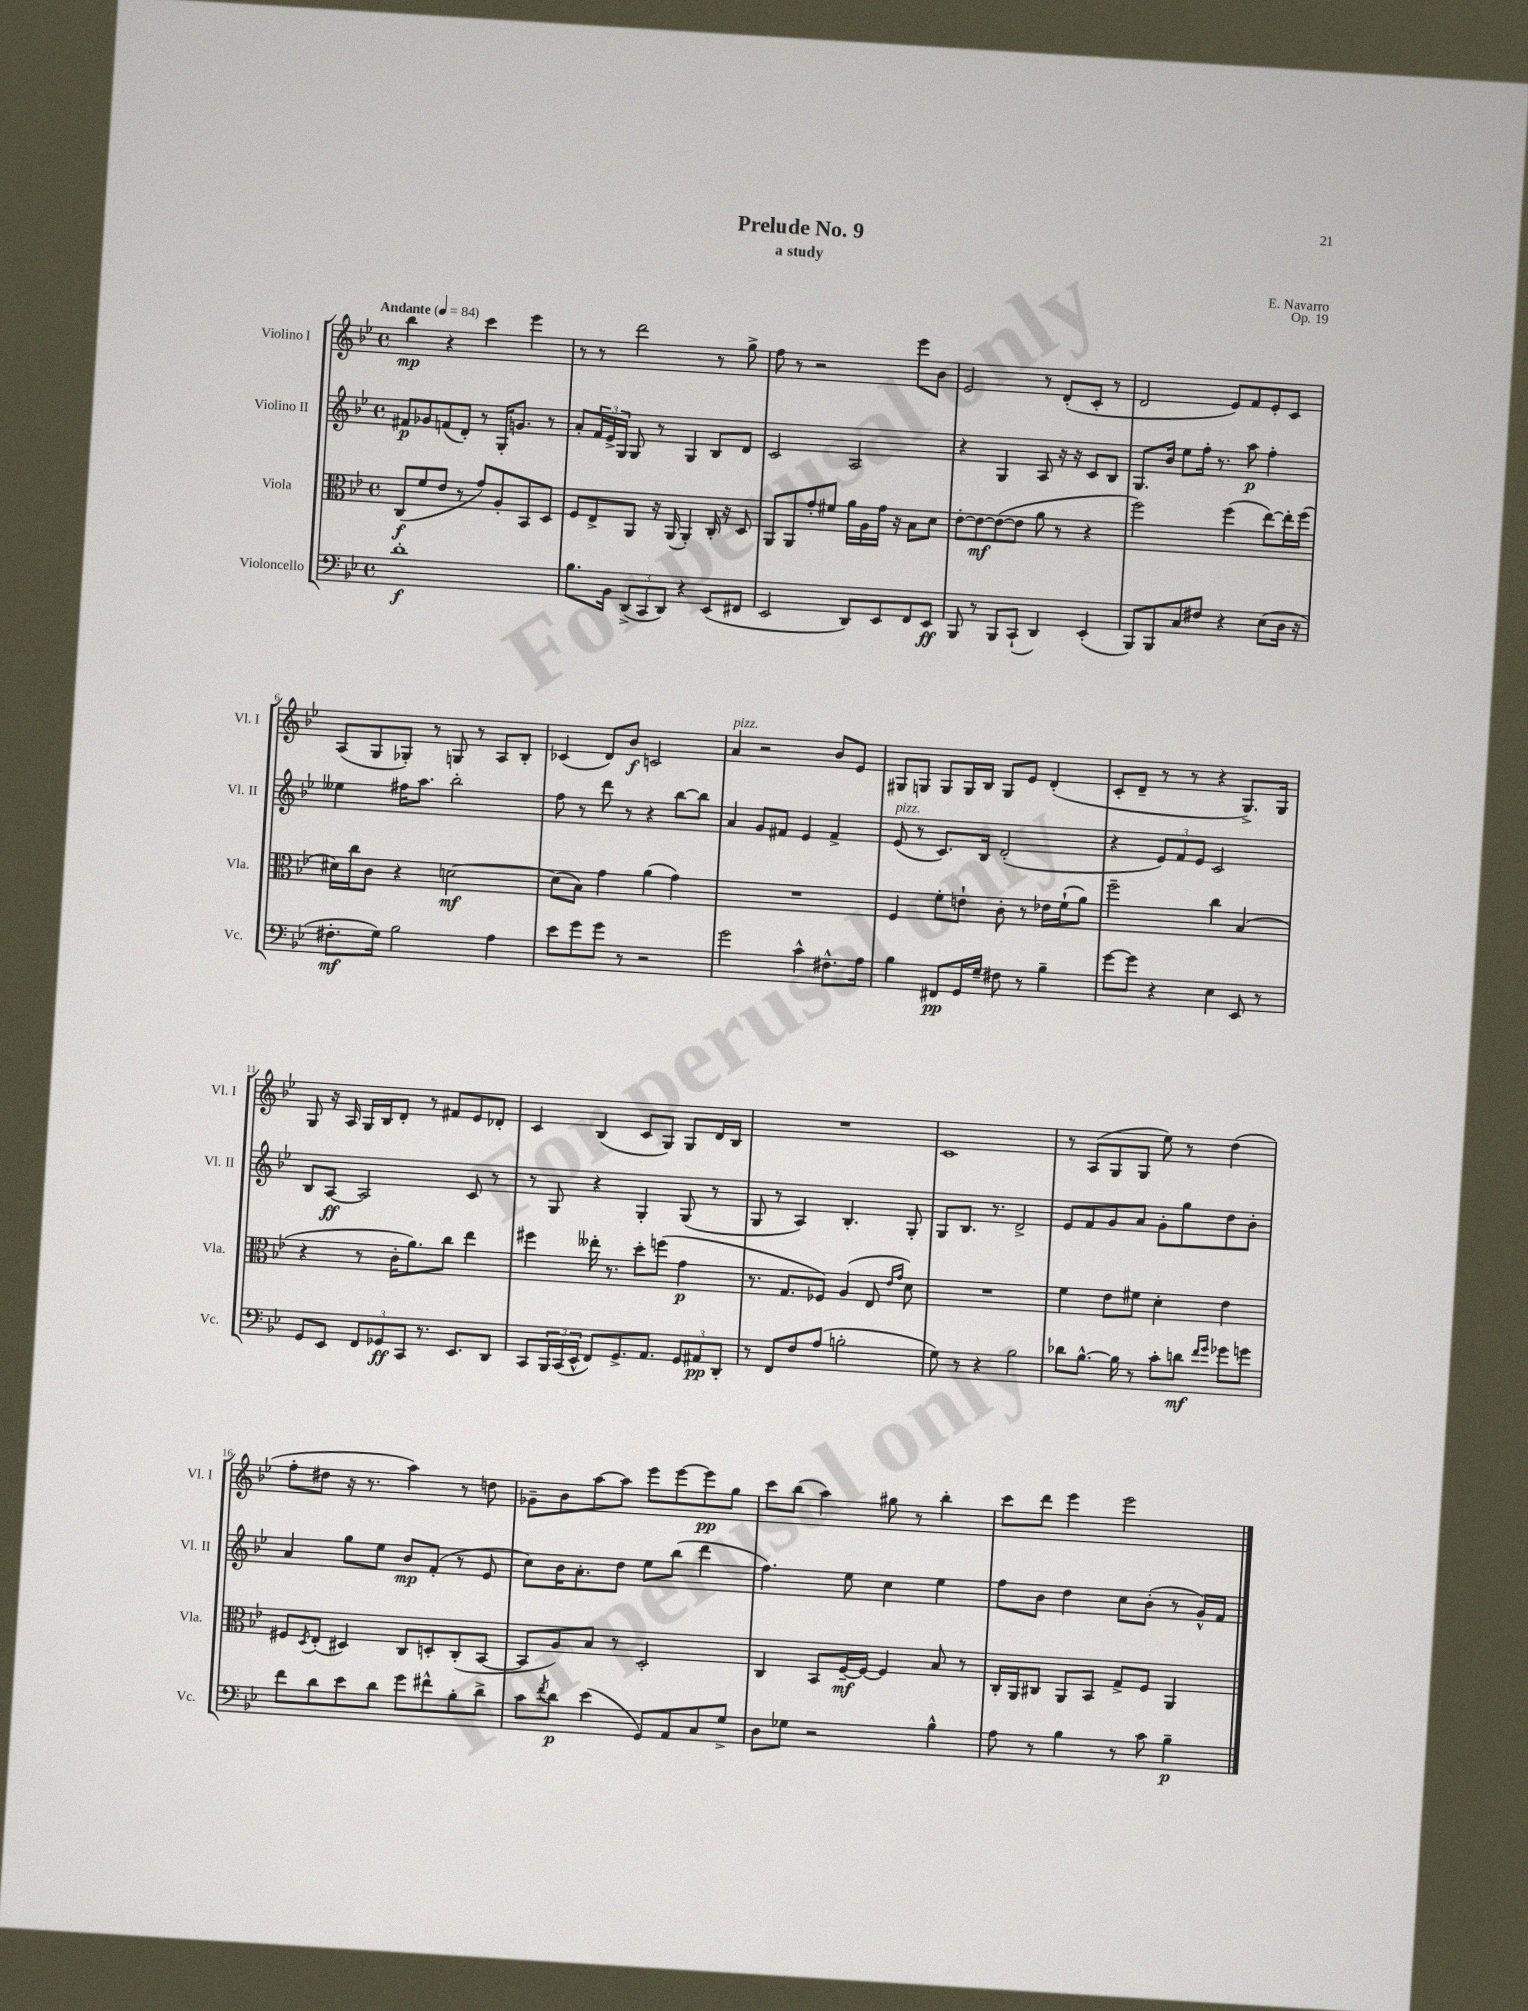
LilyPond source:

\header { title = "Prelude No. 9" composer = "E. Navarro" subtitle = "a study" opus = "Op. 19" }
<<
\new StaffGroup <<
\new Staff = "s0" \with { instrumentName = "Violino I" shortInstrumentName = "Vl. I" } {
    \clef treble \key bes \major \defaultTimeSignature \time 4/4 \tempo "Andante" 4 = 84
    bes''4\mp r4 c'''4 ees'''4 |
    r8 r8 d'''2 r8 g''8-> |
    f''8 r8 r2 ees'''8 bes'8 |
    ees'2 r8 d'8-.( c'8-. r8 |
    d'2 ees'8) f'8 ees'8-. c'8 |
    a8( g8 ges8-.) r8 g8 r8 a8 bes8-. |
    ces'4( d'8) bes'8\f c'2 |
    a'4^\markup { \italic "pizz." } r2 bes'8 ees'8 |
    gis8 g8 g8 g16 bes16 g8 ees'8 d'4-.( |
    c'8-. d'8-- r8 r8 r4 g8.->) g16 |
    g8 r16 a16 g16 bes16 d'8-. r8 fis'8 ees'8 des'8-. |
    c'4 bes4( c'8 g8) g8 d'16 bes16 |
    R1 |
    c'1 |
    r8 a8( g8 g8 ees''8) r8 d''4( |
    f''8-. dis''8 r16 r8. a''4) r8 d''8 |
    ges'8-- bes'8 a''8~ a''8 ees'''8 ees'''8~ ees'''8\pp g''8 |
    c'''8 bes''8( a''4) gis''8 r8 bes''4-. |
    c'''8 d'''8 ees'''4 ees'''2 \bar "|." |
}
\new Staff = "s1" \with { instrumentName = "Violino II" shortInstrumentName = "Vl. II" } {
    \clef treble \key bes \major \defaultTimeSignature \time 4/4
    fis'8\p ges'8 f'8( d'8-.) r8 g16-. g'8. r8 |
    a'8-. \tuplet 3/2 { f'16 ees'16-> g16 } g8 r8 g4 bes8 d'8 |
    c'2 a2 |
    r4 g4 a8 r16 r16 c'8 bes8 |
    g8. bes'16 ees''8 f''16-. r8. a''8\p f''4-. |
    eeses''4 fis''16 a''8. bes''2-. |
    f''8 r8 d'''8 r8 r4 bes''8~ bes''8 |
    a'4 g'8 fis'8 ees'4 fis'4-> |
    ees'8^\markup { \italic "pizz." }( r8 c'8.) bes16 d'2-.( |
    r4 \tuplet 3/2 { ees'8) f'8 ees'8 } c'2 |
    bes8 a8~\ff a2 c'8 r8 |
    r8 g8 r4 g4-. g8( r8 |
    g8 r8 a4) bes4.-. g8-. |
    g8 bes8. r8. d'2-> |
    ees'8 f'8 g'8 a'8 g'8-. g''8 d''8 bes'8-. |
    a'4 g''8 ees''8 bes'8\mp f'8-.( r8 ees'8 |
    c''8) bes'16 a'8.-. d''8 ees''8 bes''8( d'''4 |
    f''4.) ees''8 c''4 ees''4 |
    f''8 bes'8 d''4 c''8 bes'8-.( r8 g'16-^) f'16 \bar "|." |
}
\new Staff = "s2" \with { instrumentName = "Viola" shortInstrumentName = "Vla." } {
    \clef alto \key bes \major \defaultTimeSignature \time 4/4
    c8\f( f'8 ees'8 r8 g'8) a8-. bes,8 d8 |
    f8 ees8-> a,8 r16 a,16( a,4-.) c16-. r16 d8 |
    a,8 a,8 g'8-. fis'8 a'16 a16 g'16 r16 bes8 d'8 |
    ees'8~-. ees'8~\mf ees'8~( ees'8 a'8 r8 r4 |
    f''2) f''4( ees''8~) ees''16-. f''16( |
    dis'16) c''16 c'8 r4 d'2~\mf |
    d'8( bes8) g'4 a'4( g'4) |
    R1 |
    f4 f'8-. e'8-! c'8-. r8 ees'16 f'16-!( a'8) |
    f''2-- c''4 bes4( |
    r4 r8 c'16-. a'8.) c''8 ees''4 |
    fis''4 eeses''16-. r8. d''8-. f''8( g'4\p |
    r8. g8. fes8) a4( ees8 \grace { ees'16 g'16 } d'8) |
    R1 |
    f'4 ees'8 fis'8 d'4-. ees'4 |
    fis8 \acciaccatura { d8 } ees8-.( dis4) c8 d8-. c8-.( bes,8~ |
    bes,8 a8) bes8 r8 d2-. |
    c4 bes,8 f16~--\mf f16~ f4 bes8 r8 |
    c16-. a,16 cis8 a,8 bes,8 g8-> f8 a,4 \bar "|." |
}
\new Staff = "s3" \with { instrumentName = "Violoncello" shortInstrumentName = "Vc." } {
    \clef bass \key bes \major \defaultTimeSignature \time 4/4
    d'1-.\f |
    bes8. bes,16 \tuplet 3/2 { d,8->( c,8 d,8) } r4 ees,8( fis,8 |
    ees,2 d,8) ees,8 f,8 ees,8\ff |
    bes,,8 r8 bes,,8 c,8-!( d,4) ees,4-.( |
    bes,,8) bes,,8 c8 fis8 r4 ees8( d16 r16 |
    fis8.-.\mf g16) bes2 a4 |
    ees'8 g'8 g'8 r8 r2 |
    g'2 c'4-^ fis8.-^ a16 |
    bes4 fis,8\pp g,16 g16-- fis8 r8 bes4-- |
    g'8~ g'8 r4 ees4 ees,8 r8 |
    g,8 ees,8 \tuplet 3/2 { f,8 ges,8\ff c,8 } r8. ees,8. d,8 |
    c,8 \tuplet 3/2 { bes,,16 c,16( ees,16-^ } f,8) g,8.-> a,8. \tuplet 3/2 { g,8 ais,8\pp d,8-. } |
    r8 f,8 f8 a8( b2-. |
    g8) r8 r4 bes2 |
    des'8 bes8.~-^ bes16 r8 c'8-. d'8\mf \grace { f'16 g'16 } ges'8 g'8 |
    f'8 d'8 ees'8 d'8 g'8 fis'8-^ bes8-. d'8-> |
    c'8 \acciaccatura { f'8 } d'8\p ees'4( g,8) a,8 c8 g8-> |
    d8 ges8 r2 bes4-^ |
    a8 r8 bes4 r8 c'8 bes4--\p \bar "|." |
}
>>
>>
